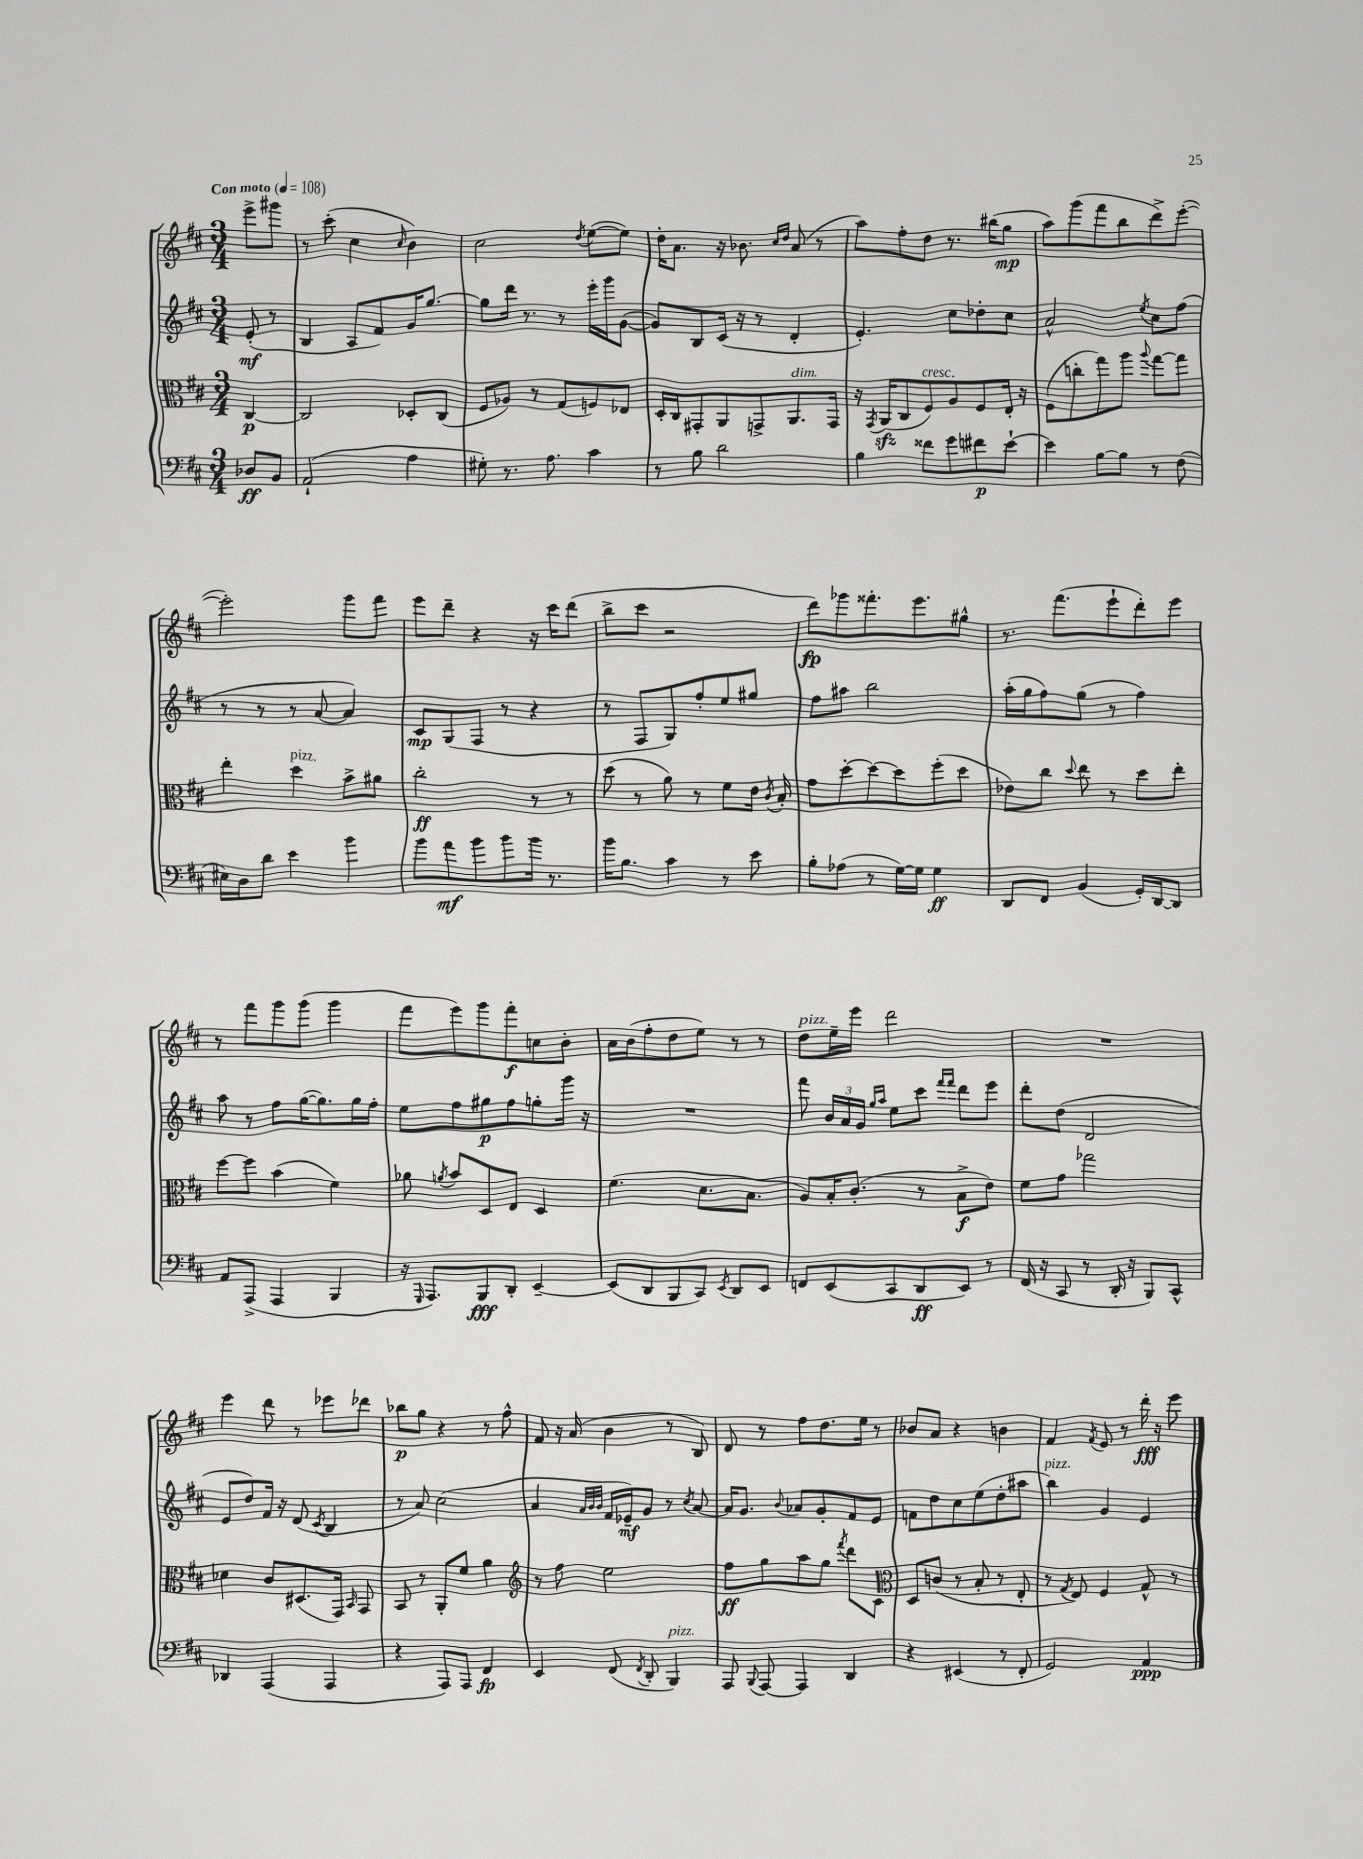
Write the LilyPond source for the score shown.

<<
\new StaffGroup <<
\new Staff = "s0" {
    \clef treble \key d \major \numericTimeSignature \time 3/4 \partial 4 \tempo "Con moto" 4 = 108
    \autoBeamOff e'''8[-> gis'''8] |
    r8 cis'''8-.( cis''4 \grace { cis''16 } b'4) |
    cis''2 \acciaccatura { d''8 } e''8[~( e''8]) |
    d''16[-. a'8.] r16 bes'8. \grace { cis''16[ d''16] } a'8( r8 |
    a''8[) fis''8-. d''8] r8. bis''16[( g''8]\mp |
    a''8[) g'''8( fis'''8 b''8 d'''8->) e'''8]~-.( |
    e'''2-.) g'''8[ fis'''8] |
    e'''8[ d'''8]-- r4 r16 cis'''16[ d'''8]( |
    b''8[-> cis'''8] r2 |
    d'''8[\fp) ges'''8 fisis'''8.-. e'''8. gis''8]-^ |
    r8. fis'''8.[( e'''8-! d'''8-.) e'''8] |
    r8 fis'''8[ g'''8 g'''8]( g'''4 |
    fis'''8[ e'''8) g'''8 fis'''8-.\f c''8 b'8]-. |
    a'16[ b'16( fis''8-. d''8 e''8]) r8 r8 |
    d''8[^\markup { \italic "pizz." } e''16-- e'''16] d'''2 |
    R2. |
    e'''4 d'''8 r8 ees'''8[ des'''8] |
    bes''8[\p g''8] r4 r8 fis''8-^ |
    fis'8 r16 a'16( b'4 r8 b8) |
    d'8 r8 fis''8[ d''8. e''16] r8 |
    bes'8[ a'8] r4 b'4 |
    fis'4 \acciaccatura { fis'8 } e'8 r8 d'''16-.\fff r16 e'''8 \bar "|." |
}
\new Staff = "s1" {
    \clef treble \key d \major \numericTimeSignature \time 3/4 \partial 4
    \autoBeamOff e'8-.\mf( r8 |
    b4 a8[ fis'8) g'16 g''8.]~ |
    g''8[ d'''16] r8. r8 e'''16[-. g'''16 g'8]~( |
    g'8[) b8 cis'16]( r16 r8 d'4-. |
    e'4.-.) cis''8[ des''8-. cis''8] |
    a'2-^ \acciaccatura { e''8 } cis''8[ fis''8]( |
    r8 r8 r8 a'8~ a'4) |
    cis'8[\mp g8( fis8] r8 r4 |
    r8 fis8[ g8) fis''8-. e''8 gis''8] |
    fis''8[ ais''8] b''2 |
    a''16[-.( g''16 fis''8) g''8]( r8 fis''4) |
    a''8 r8 fis''8[ g''16~( g''8.) g''16 fis''16]-. |
    e''8[ fis''8 gis''8\p fis''8 g''8-. g'''16] r16 |
    R2. |
    fis'''8 \tuplet 3/2 { b'16[ a'16 g'16] } \grace { g''16[ a''16] } e''8[ cis'''8] \grace { fis'''16[ fis'''16] } d'''8[ e'''8] |
    d'''8[-. d''8]( d'2 |
    e'8[ d''8) fis'16] r16 d'8( \acciaccatura { cis'8 } b4 |
    r8 a'8) cis''2( |
    a'4 \grace { a'32[ b'32 b'32] } fis'16[ ees'16--\mf) g'8] r8 \acciaccatura { cis''8 } a'8~ |
    a'16[ g'8.] \appoggiatura { b'8 } aes'8[ g'8-. fis'8 e'8] |
    f'8[ d''8 cis''8 e''8( d''8-. ais''8] |
    b''4^\markup { \italic "pizz." }) g'4 e'4 \bar "|." |
}
\new Staff = "s2" {
    \clef alto \key d \major \numericTimeSignature \time 3/4 \partial 4
    \autoBeamOff cis4~\p |
    cis2 des8[-. cis8]( |
    fis8[ aes8]) r8 g8[( f8) ees8] |
    d16[-. cis16 gis,8-. a,8 g,8-> a,8.^\markup { \italic "dim." } g,16] |
    r16 \acciaccatura { g,8 } a,16[\sfz( cis8 fis8^\markup { \italic "cresc." }) a8 fis8 e16]-. r16 |
    fis8[( c''8-. g''8) a''8] \appoggiatura { a''8 } g''8[~ g''8] |
    e''4-. d''4^\markup { \italic "pizz." } b'8[-> ais'8] |
    cis''2-.\ff r8 r8 |
    d''8( r8 a'8) r8 fis'8[ e'16] \acciaccatura { cis'8 } b16-. |
    g'8[ d''8~-. d''8~ d''8 fis''8-.( d''8] |
    ees'8[) cis''8] \appoggiatura { d''8 } e''8 r8 d''8[ e''8]-. |
    fis''8[~ fis''8] b'4( fis'4) |
    aes'8 \acciaccatura { a'8 } b'8[ d8 e8] d4 |
    fis'4.( d'8.[ b8.] |
    a8[) b16-. cis'8.]-.( r8 b8[->\f e'8]) |
    fis'8[ g'8] ges''2 |
    des'4 cis'8[ dis8.( g,16]) \grace { b,16 } g,8 |
    b,8 r8 a,8[-. fis'8] a'4 |
    \clef treble r8 fis''8 e''2 |
    fis''8[\ff g''8 a''8 g''8] \acciaccatura { fis'''8 } d'''8[ cis'8] |
    \clef alto d8[ c'8]( r8 b8-. r8 e8-. |
    r8 \acciaccatura { g8 } e8) fis4 g8-^ r8 \bar "|." |
}
\new Staff = "s3" {
    \clef bass \key d \major \numericTimeSignature \time 3/4 \partial 4
    \autoBeamOff des8[\ff b,8] |
    a,2-!( a4 |
    gis8-.) r8. a8. cis'4 |
    r8 b8 d'2 |
    b4 fisis'8[ g'8 fis'8\p e'8]~-! |
    e'4 b8[~ b8] r8 fis8( |
    eis16[) d16 d'8] e'4 b'4 |
    b'8[ a'8\mf b'8 b'8 b'16] r8. |
    b'16[ b8.] cis'4 r8 e'8 |
    b8[-. aes8]( r8 g16[~) g16] g4\ff |
    d,8[ fis,8] b,4( g,16[-.) d,16~ d,8] |
    a,8[ a,,8]->( a,,4 b,,4 |
    r16 \grace { g,,16 } a,,8.[) b,,8\fff d,8]-. e,4~-- |
    e,8[( d,8 b,,8 cis,8]) \acciaccatura { e,8 } d,8[ e,8] |
    f,8[ e,8( cis,8 d,8\ff e,8]) r8 |
    fis,16( r16 cis,8 r8 d,16-. r16 b,,8[) cis,8]-^ |
    des,4 a,,4( a,,4 |
    r4 a,,8[) a,,8] fis,4\fp |
    e,4 fis,8( \acciaccatura { fis,8 } d,8-. b,,4^\markup { \italic "pizz." }) |
    a,,8 \appoggiatura { b,,8 } a,,8~ a,,4 d,4 |
    r4 eis,4( r8 fis,8-. |
    g,2) a,4\ppp \bar "|." |
}
>>
>>
\layout { \context { \Score \remove "Bar_number_engraver" } }
